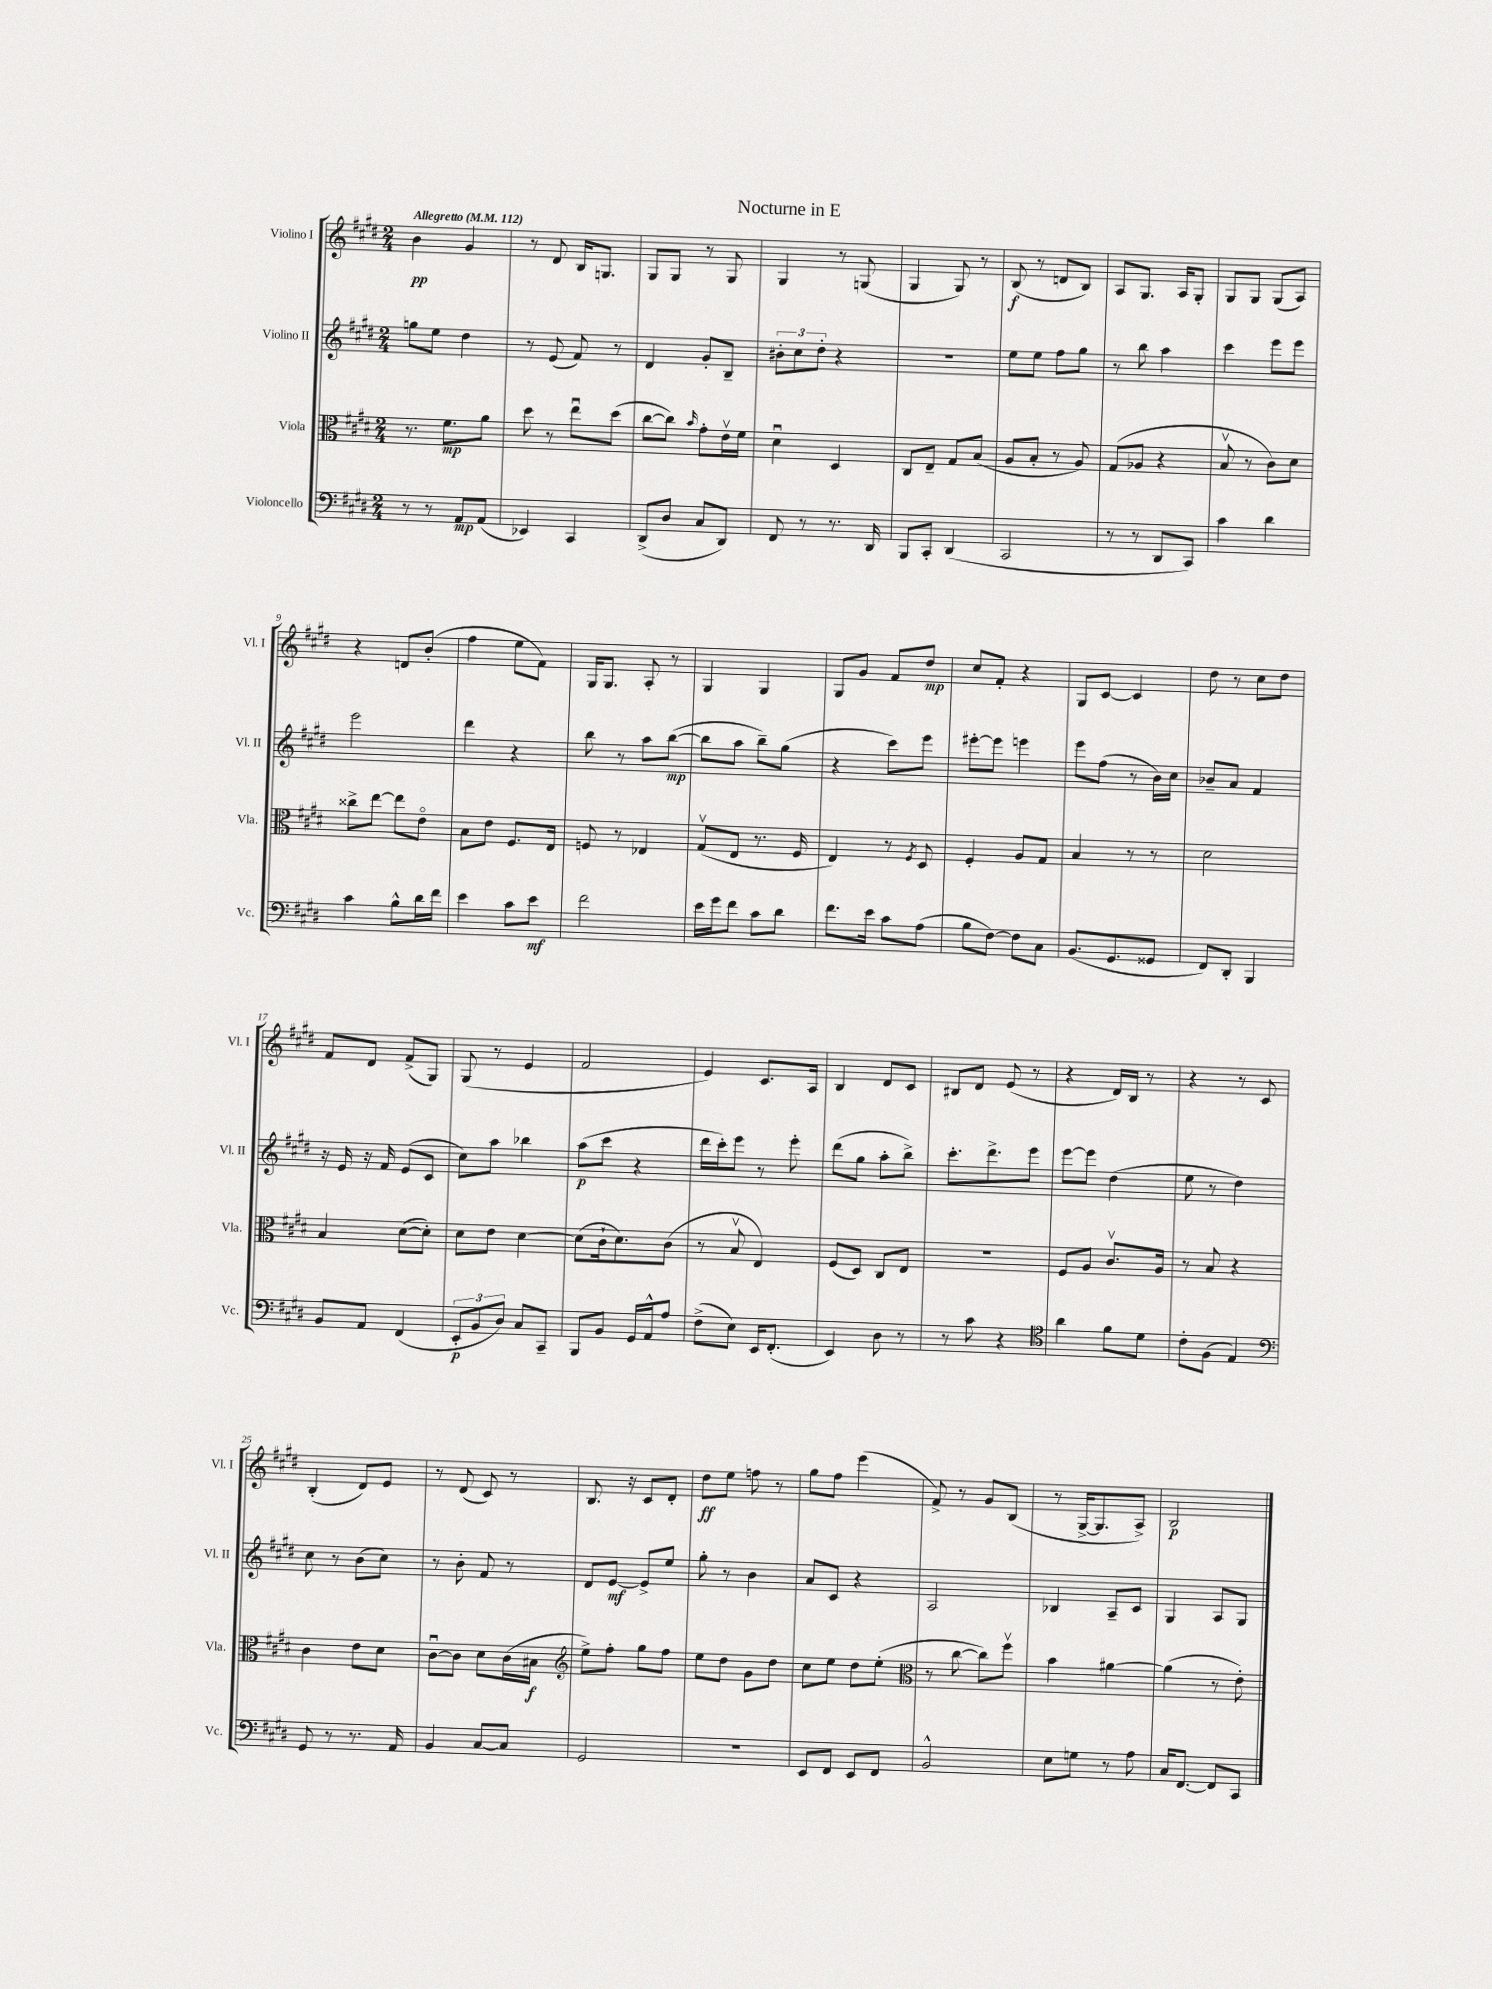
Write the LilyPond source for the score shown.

\header { title = "Nocturne in E" }
<<
\new StaffGroup <<
\new Staff = "s0" \with { instrumentName = "Violino I" shortInstrumentName = "Vl. I" } {
    \clef treble \key e \major \numericTimeSignature \time 2/4 \tempo "Allegretto" 4 = 112
    b'4\pp gis'4 |
    r8 dis'8 b16 g8. |
    gis8 gis8 r8 gis8 |
    gis4 r8 g8( |
    gis4 gis8) r8 |
    b8\f( r8 d'8 b8) |
    a8 gis8. a16 gis8-. |
    gis8 gis8 gis8( a8) |
    r4 d'8 b'8-.( |
    fis''4 e''8 fis'8) |
    gis16 gis8. a8-. r8 |
    gis4 gis4 |
    gis8 gis'8 fis'8 dis''8\mp |
    cis''8 fis'8-. r4 |
    gis8 cis'8~ cis'4 |
    dis''8 r8 cis''8 dis''8 |
    fis'8 dis'8 fis'8->( gis8) |
    gis8( r8 e'4 |
    fis'2 |
    e'4) cis'8. a16 |
    b4 dis'8 cis'8 |
    bis8 dis'8 e'8( r8 |
    r4 dis'16) b16 r8 |
    r4 r8 cis'8 |
    b4-.( dis'8) e'8 |
    r8 dis'8( cis'8) r8 |
    b8. r16 cis'8 dis'8-. |
    dis''8\ff e''8 f''8 r8 |
    gis''8 fis''8 e'''4( |
    fis'8->) r8 gis'8 b8( |
    r8 gis16~-> gis8. a8->) |
    b2\p \bar "|." |
}
\new Staff = "s1" \with { instrumentName = "Violino II" shortInstrumentName = "Vl. II" } {
    \clef treble \key e \major \numericTimeSignature \time 2/4
    g''8 e''8 dis''4 |
    r8 e'8( fis'8) r8 |
    dis'4 gis'8-. b8-- |
    \tuplet 3/2 { bis'8-. cis''8 dis''8-. } r4 |
    r2 |
    e''8 e''8 fis''8 gis''8 |
    r8 b''8 a''4 |
    cis'''4 e'''8 e'''8 |
    e'''2 |
    dis'''4 r4 |
    b''8 r8 a''8 b''8~\mp( |
    b''8 a''8 b''8--) gis''8( |
    r4 cis'''8) e'''8 |
    eis'''8~-. eis'''8 e'''4 |
    e'''8 fis''8( r8 b'16) cis''16 |
    bes'8-- a'8 fis'4 |
    r16 e'16 r16 fis'16 e'8( cis'8 |
    cis''8) a''8 bes''4 |
    a''8\p( cis'''8 r4 |
    dis'''16 cis'''16-.) e'''8 r8 e'''8-. |
    dis'''8( gis''8 a''8-. b''8->) |
    cis'''8.-. dis'''8.-> e'''8 |
    e'''8~ e'''8 dis''4( |
    e''8 r8 dis''4) |
    cis''8 r8 b'8( cis''8) |
    r8 b'8-. fis'8 r8 |
    dis'8 e'8~\mf e'8-> e''8 |
    gis''8-. r8 b'4 |
    a'8 cis'8 r4 |
    a2 |
    bes4 a8-- cis'8 |
    gis4 a8 gis8 \bar "|." |
}
\new Staff = "s2" \with { instrumentName = "Viola" shortInstrumentName = "Vla." } {
    \clef alto \key e \major \numericTimeSignature \time 2/4
    r8. fis'8.\mp a'8 |
    dis''8 r8 e''8\downbow dis''8( |
    cis''8~ cis''8) \grace { b'16 } gis'8-. e'16\upbow fis'16 |
    dis'4\downbow dis4 |
    cis8 e8-- gis8 b8( |
    a8 b8-. r8 a8) |
    gis8( aes8 r4 |
    b8\upbow r8 cis'8) dis'8 |
    cisis''8-> e''8~ e''8 e'8\flageolet |
    b8 e'8 fis8. e16 |
    f8 r8 ees4 |
    gis8\upbow( e8 r8. fis16 |
    e4) r8 \acciaccatura { fis8 } dis8 |
    fis4-. a8 gis8 |
    b4 r8 r8 |
    dis'2 |
    b4 dis'8~( dis'8-.) |
    dis'8 e'8 dis'4~ |
    dis'8( cis'16-! dis'8.) cis'8( |
    r8 b8\upbow e4) |
    fis8( dis8) cis8 e8 |
    R2 |
    fis8 a8 cis'8.\upbow a16 |
    r8 b8 r4 |
    cis'4 e'8 dis'8 |
    cis'8~\downbow cis'8 dis'8 cis'16( bis16\f |
    \clef treble e''8->) fis''8-. gis''8 fis''8 |
    e''8 dis''8 gis'8 dis''8 |
    cis''8 e''8 dis''8 e''8-.( |
    \clef alto r8 cis''8~ cis''8) fis''8\upbow |
    b'4 ais'4~ |
    ais'4( r8 e'8-.) \bar "|." |
}
\new Staff = "s3" \with { instrumentName = "Violoncello" shortInstrumentName = "Vc." } {
    \clef bass \key e \major \numericTimeSignature \time 2/4
    r8 r8 a,8\mp a,8( |
    ees,4) cis,4 |
    dis,8->( dis8 cis8 dis,8) |
    fis,8 r8 r8. dis,16 |
    b,,8 cis,8-. dis,4( |
    cis,2 |
    r8 r8 dis,8 cis,8) |
    cis'4 dis'4 |
    cis'4 b8-^ dis'16 fis'16 |
    e'4 cis'8 e'8\mf |
    fis'2 |
    e'16 gis'16 fis'8 cis'8 dis'8 |
    fis'8. e'16 cis'8 a8( |
    b8 fis8~) fis8 cis8 |
    b,8.( gis,8. gisis,8 |
    fis,8) dis,8-. b,,4 |
    b,8 a,8 fis,4( |
    \tuplet 3/2 { e,8-.\p b,8 dis8) } cis8 cis,8-- |
    b,,8 b,8 gis,16 a,16-^ a8 |
    fis8->( e8) e,16 fis,8.-.( |
    e,4) dis8 r8 |
    r8 cis'8 r4 |
    \clef tenor a'4 fis'8 dis'8 |
    cis'8-. fis8( e4) |
    \clef bass gis,8 r8 r8. a,16 |
    b,4 cis8~ cis8 |
    gis,2 |
    r2 |
    e,8 fis,8 e,8 fis,8 |
    b,2-^ |
    e8 g8 r8 a8 |
    cis16 fis,8.~ fis,8 cis,8 \bar "|." |
}
>>
>>
